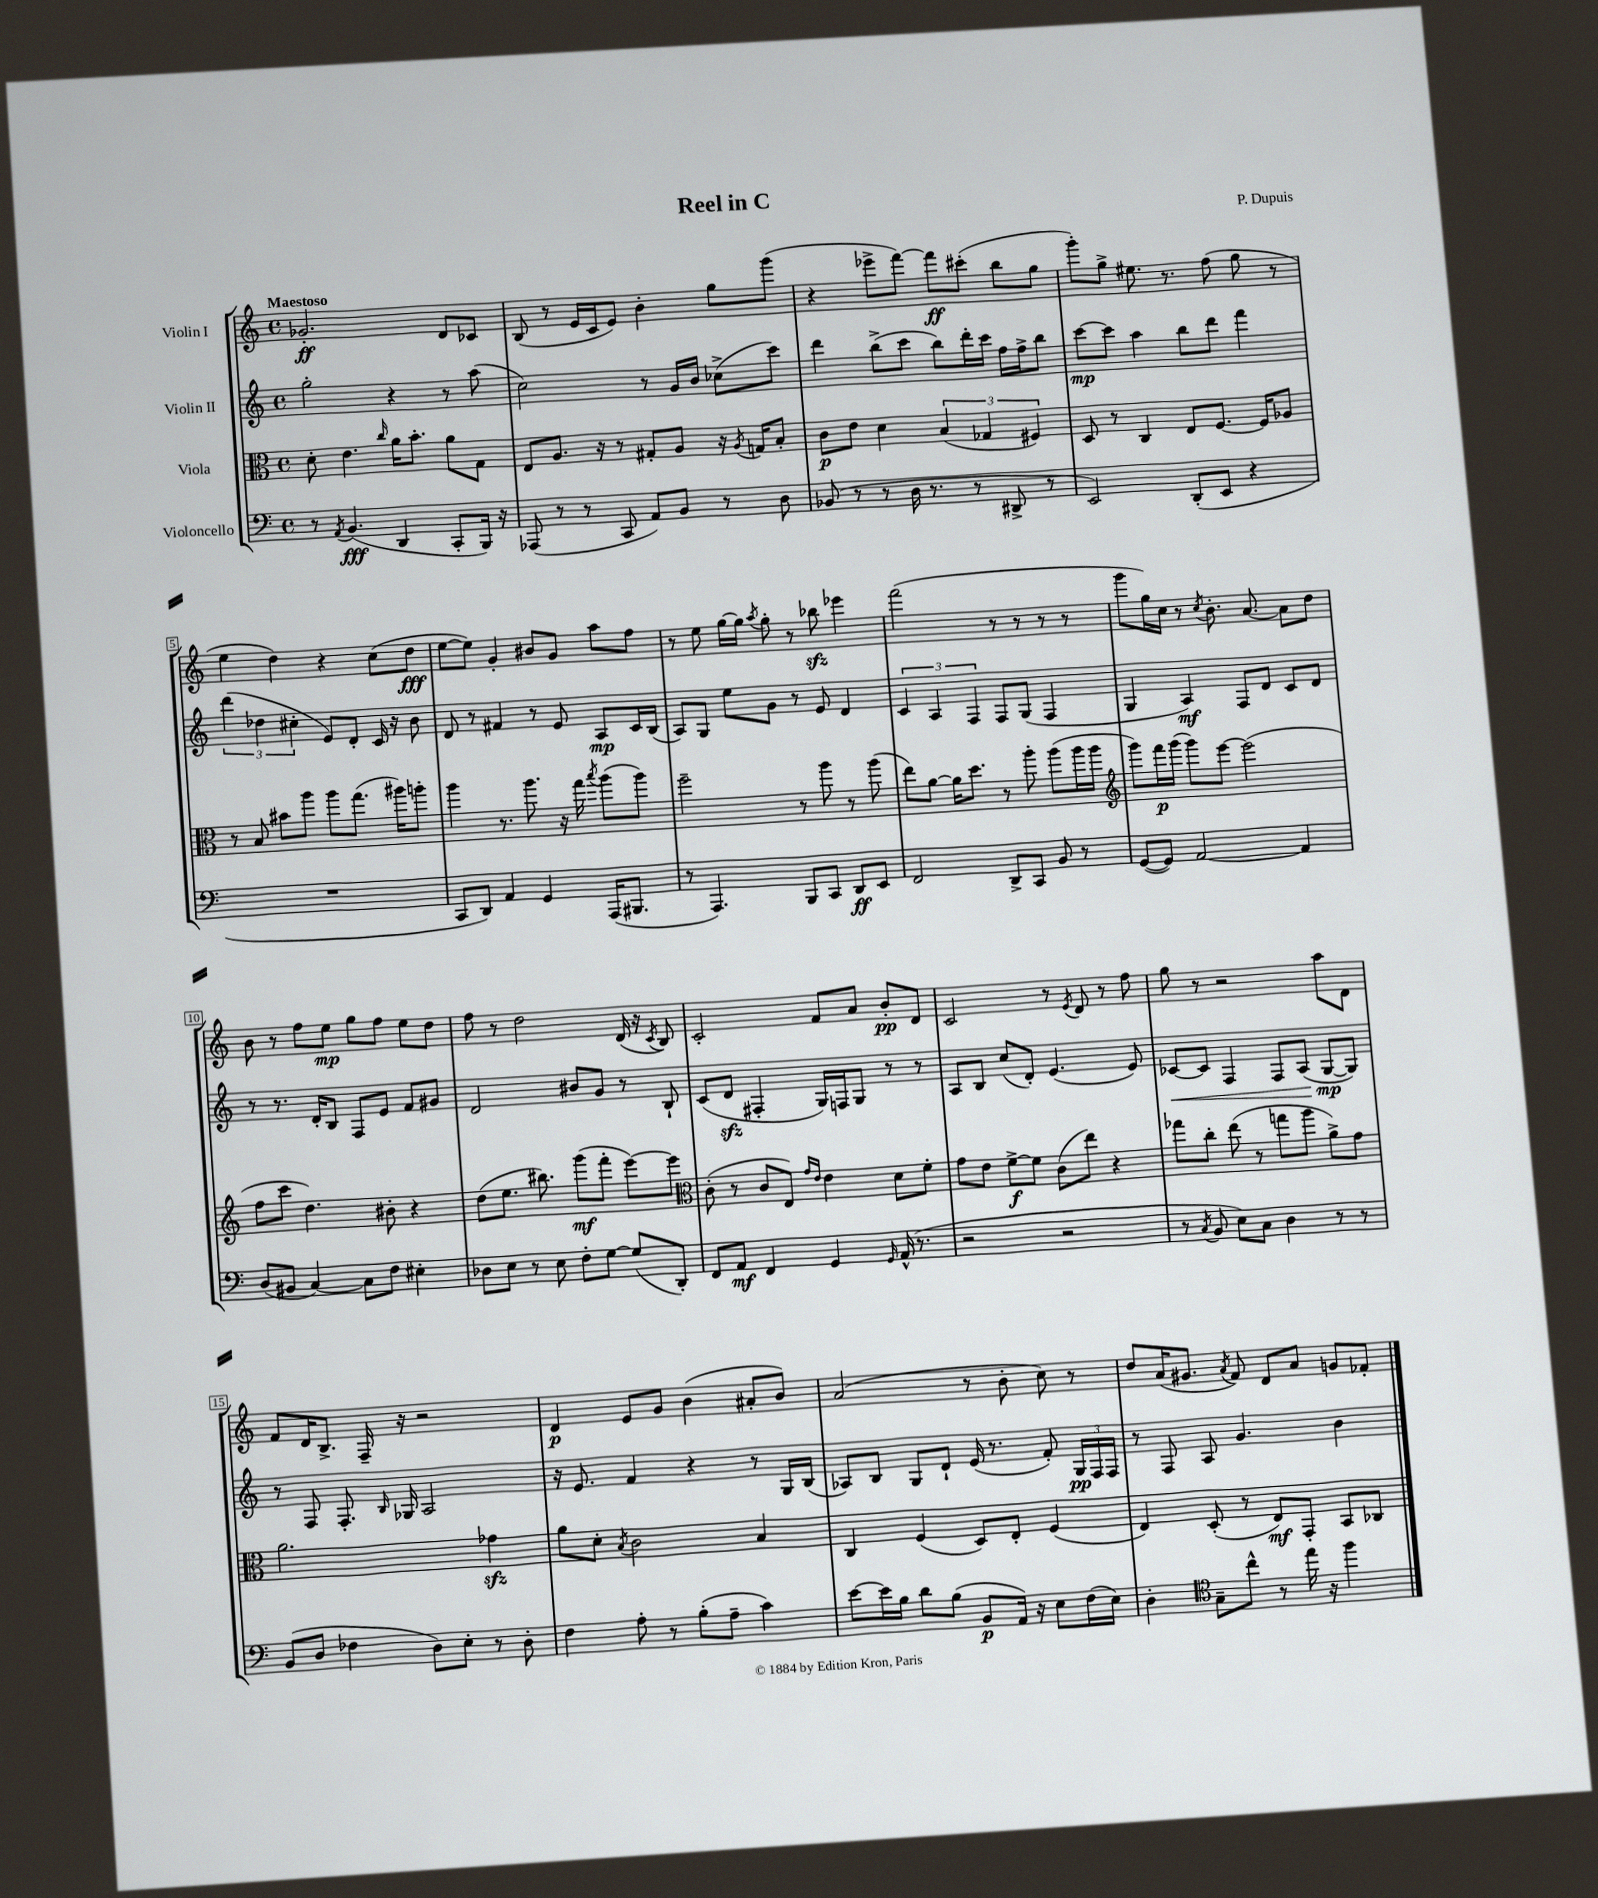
\header { title = "Reel in C" composer = "P. Dupuis" }
<<
\new StaffGroup <<
\new Staff = "s0" \with { instrumentName = "Violin I" } {
    \clef treble \key c \major \defaultTimeSignature \time 4/4 \tempo "Maestoso"
    \autoBeamOff ges'2.-.\ff d'8[ ces'8] |
    b8( r8 e'16[ c'16 e'8]) b'4-. g''8[ g'''8]( |
    r4 ees'''8[-> f'''8]~) f'''8[\ff cis'''8]-.( b''8[ g''8] |
    g'''8[-.) g''8]-> eis''8. r8. f''8( g''8 r8 |
    e''4 d''4) r4 c''8[( d''8]\fff |
    e''8[~ e''8]) g'4-. bis'8[ g'8] a''8[ f''8] |
    r8 e''8 g''16[~ g''16] \acciaccatura { a''8 } g''8-. r8 bes''8\sfz ees'''4 |
    f'''2( r8 r8 r8 r8 |
    g'''8[ g''16) c''16] r8 \acciaccatura { c''8 } b'8.-. a'8.~ a'8[ d''8] |
    b'8 r8 f''8[ e''8]\mp g''8[ f''8] e''8[ d''8] |
    f''8 r8 d''2 d'16( r16 \acciaccatura { c'8 } b8) |
    c'2-. f'8[ a'8] b'8[-.\pp d'8] |
    c'2 r8 \acciaccatura { e'8 } d'8 r8 f''8 |
    g''8 r8 r2 a''8[ d'8] |
    f'8[ d'16 b8.]-> f16-- r16 r2 |
    d'4\p e'8[ g'8] b'4( ais'8[-. b'8]) |
    a'2( r8 b'8-. c''8) r8 |
    d''8[ a'16( gis'8.] \acciaccatura { a'8 } f'8) d'8[ a'8] g'8[ fes'8]-. \bar "|." |
}
\new Staff = "s1" \with { instrumentName = "Violin II" } {
    \clef treble \key c \major \defaultTimeSignature \time 4/4
    \autoBeamOff g''2-. r4 r8 a''8( |
    c''2) r8 g'16[ b'16] ces''8[->( c'''8]) |
    d'''4 b''8[->( c'''8] b''8[) d'''16-. c'''16] f''16[ f''16-> b''8] |
    c'''8[~\mp c'''8] a''4 b''8[ d'''8] f'''4 |
    \tuplet 3/2 { d'''4( des''4 cis''4-. } e'8[) d'8]-. c'16 r16 b'8 |
    d'8 r8 fis'4 r8 e'8 a8[\mp c'16 b16]( |
    a8[) g8] e''8[ g'8] r8 e'8 d'4 |
    \tuplet 3/2 { c'4 a4 f4 } f8[ g8]( f4 |
    g4 a4\mf) f8[ d'8] c'8[ d'8] |
    r8 r8. d'16[-. b8] f8[ e'8] f'8[ gis'8] |
    d'2 bis'8[ g'8] r8 b8-! |
    c'8[( d'8]\sfz fis4-. g16[) f16 g8] r8 r8 |
    a8[ b8] c''8[( d'8]-.) e'4.( e'8) |
    ces'8[~\< ces'8] f4 f8[ a8]( g8[~\mp\! g8]) |
    r8 f8 f8.-. \grace { b16 } ges16 a2 |
    r16 e'8. f'4 r4 r8 g16[ b16]( |
    aes8[) b8] g8[ d'8]-! e'16( r8. f'8-.) \tuplet 3/2 { g16[\pp f16 f16] } |
    r8 f8 a8 g'4. b'4 \bar "|." |
}
\new Staff = "s2" \with { instrumentName = "Viola" } {
    \clef alto \key c \major \defaultTimeSignature \time 4/4
    \autoBeamOff d'8-. e'4. \grace { c''16 } a'16[ b'8.]-. a'8[ g8] |
    e8[ a8.] r16 r8 gis8[-. a8] r16 \acciaccatura { a8 } g16[ b8]-. |
    c'8[\p e'8] d'4 \tuplet 3/2 { b4( ges4 fis4) } |
    d8 r8 c4 e8[ f8.]~ f16[ aes8] |
    r8 b8 bis'8[ a''8] a''8[ g''8.]( ais''16[) a''8]-. |
    a''4 r8. a''8. r16 g''16 \acciaccatura { b''8 } a''8[( a''8]) |
    f''2-- r8 a''8 r8 a''8( |
    e''8[) a'8]~ a'16[ d''8.] r8 a''8-. a''8[( a''16 a''16] |
    \clef treble g'''8[) f'''16\p g'''16]( g'''8[) e'''8]~ e'''2( |
    f''8[ c'''8] d''4.) bis'8-. r4 |
    d''8[( e''8.] bis''8.) g'''8[\mf( f'''8]-. e'''8[~) e'''8] |
    \clef alto c'8-.( r8 c'8[ e8]) \grace { g'16[ e'16] } e'4 d'8[ f'8]-. |
    g'8[ e'8] f'8[~->\f f'8] c'8[( e''8]) r4 |
    ges''8[ c''8]-. e''8( r8 g''8[ a''8] a'8[->) g'8] |
    a'2. ges'4\sfz |
    a'8[ d'8]-. \acciaccatura { b8 } c'2 b4 |
    c4 f4( d8[) e8]-. f4( |
    e4) d8-.( r8 e8[\mf) g,8]-. b,8[ ces8] \bar "|." |
}
\new Staff = "s3" \with { instrumentName = "Violoncello" } {
    \clef bass \key c \major \defaultTimeSignature \time 4/4
    \autoBeamOff r8 \acciaccatura { a,8 } b,4.\fff( d,4 c,8[-. b,,16]) r16 |
    aes,,8( r8 r8 c,8 a,8[) b,8] r8 d8 |
    bes,8( r8 r8 d16 r8. r8 dis,8-> r8 |
    e,2) d,8[-.( e,8] r4 |
    R1 |
    c,8[ d,8]) a,4 g,4 a,,16[( bis,,8.] |
    r8 a,,4.) b,,8[ c,8] d,8[\ff e,8] |
    f,2 d,8[-> c,8] b,8 r8 |
    g,8[~( g,8]) a,2~ a,4 |
    d8[( bis,8] c4~) c8[ f8] eis4-. |
    des8[ e8] r8 e8 f8[-. g8]~ g8[( d,8]-.) |
    f,8[ a,8]\mf f,4 g,4 \grace { g,16 } a,16-^( r8. |
    r2 r2 |
    r8 \acciaccatura { c8 } b,8 e8[) c8] d4 r8 r8 |
    b,8[( d8] fes4 d8[) e8]-. r8 d8-. |
    f4 a8-. r8 b8[-.( a8]-- c'4) |
    e'8[~ e'16 b16] d'8[ b8]( b,8[\p a,16]) r16 e8[ f16( e16]) |
    d4-. \clef tenor g8[-- c''8]-^ r8 e''16 r16 f''4 \bar "|." |
}
>>
>>
\layout { \context { \Score \override BarNumber.stencil = #(make-stencil-boxer 0.1 0.3 ly:text-interface::print) } }
